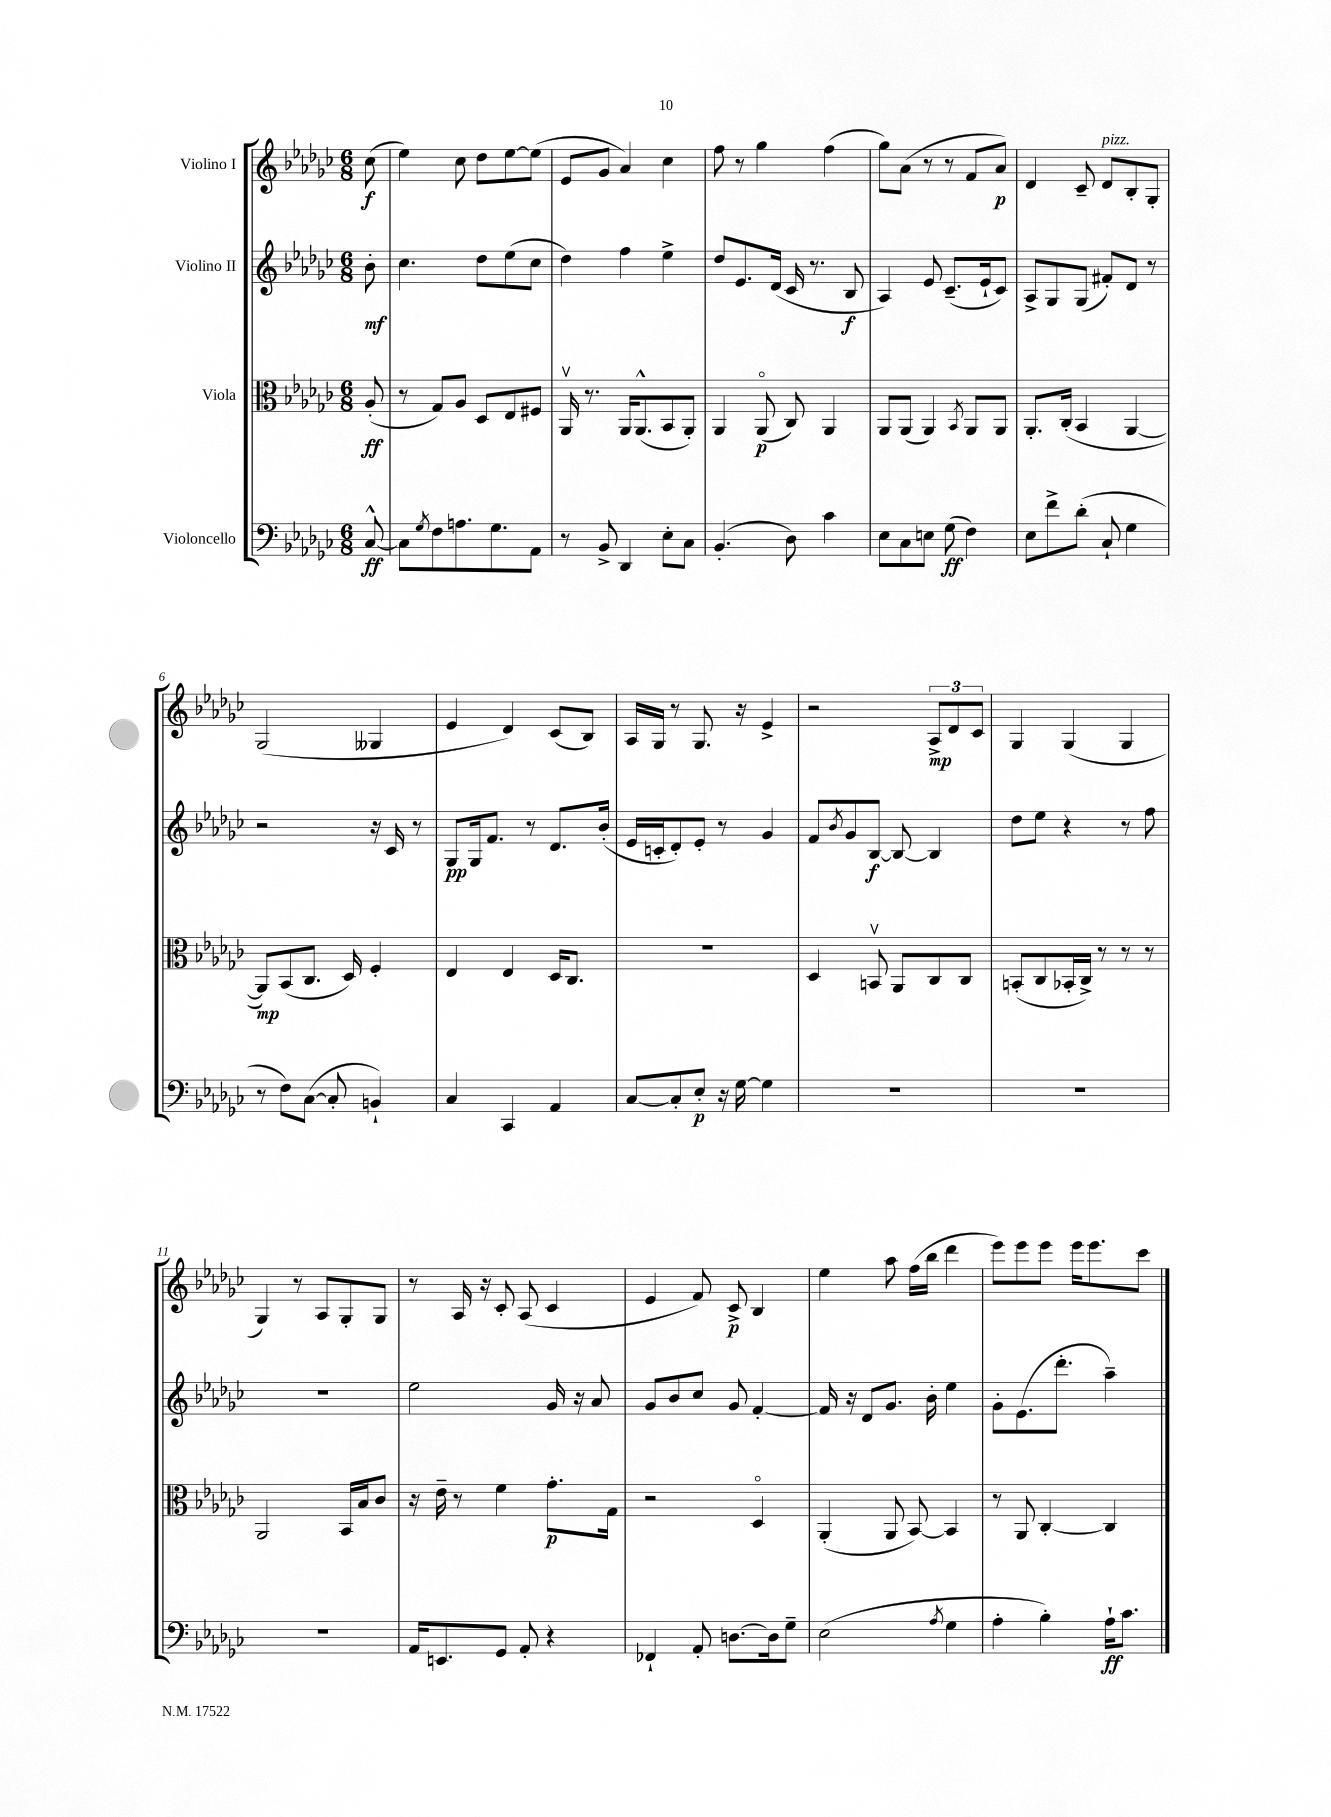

**kern	**kern	**kern	**kern
*staff4	*staff3	*staff2	*staff1
*clefF4	*clefC3	*clefG2	*clefG2
*k[b-e-a-d-g-c-]	*k[b-e-a-d-g-c-]	*k[b-e-a-d-g-c-]	*k[b-e-a-d-g-c-]
*M6/8	*M6/8	*M6/8	*M6/8
[8C-^^	(8A-'	8b-'	(8cc-
=	=	=	=
8C-]	8r	4.cc-	4ee-)
8qG-	.	.	.
8F	8G-)	.	.
8.A	8A-	.	8cc-
.	8D-	8dd-	8dd-
8.G-	.	.	.
.	8E-	(8ee-	[8ee-
8AA-	8F#	8cc-	(8ee-]
=	=	=	=
8r	16AA-v	4dd-)	8e-
.	8.r	.	.
8BB-^	.	.	8g-
4DD-	16AA-	4ff	4a-)
.	(8.AA-^^	.	.
8E-'	8BB-	4ee-^	4cc-
8C-	8AA-')	.	.
=	=	=	=
(4.BB-'	4AA-	8dd-	8ff
.	.	8.e-	8r
.	(8AA-o	.	4gg-
.	.	(16d-	.
8D-)	8C-)	16c-	.
.	.	8.r	.
4c-	4AA-	.	(4ff
.	.	8B-	.
=	=	=	=
8E-	8AA-	4A-)	8gg-)
8C-	(8AA-	.	(8a-
8E	4AA-)	8e-	8r
(8G-	.	(8.c-~	8r
.	8qBB-	.	.
4F)	8AA-	.	8f
.	.	16e-`	.
.	8AA-	8c-)	8a-)
=	=	=	=
8E-	8.AA-'	8A-^	4d-
8f^	.	8G-	.
.	(16C-'	.	.
(8d-'	4BB-	(8G-	8c-~
8C-`	.	8f#')	8d-
4G-	[4AA-	8d-	8B-'
.	.	8r	8G-'
=	=	=	=
8r	8AA-])	2r	(2G-
8F)	(8BB-	.	.
([8C-	8.C-	.	.
8C-']	.	.	.
.	16D-)	.	.
4BB`)	4F'	16r	4G--
.	.	16c-	.
.	.	8r	.
=	=	=	=
4C-	4E-	8G-	4e-
.	.	16G-	.
.	.	8.f	.
4CC-	4E-	.	4d-)
.	.	8r	.
4AA-	16D-	8.d-	(8c-
.	8.C-	.	.
.	.	.	8B-)
.	.	(16b-'	.
=	=	=	=
[8C-	2.r	16e-	16A-
.	.	16c'	16G-
8C-']	.	8d-')	8r
8E-'	.	8e-'	8.G-
16r	.	8r	.
[16G-	.	.	16r
4G-]	.	4g-	4e-^
=	=	=	=
2.r	4D-	8f	2r
.	.	8qb-	.
.	.	8g-	.
.	8BBv	[8B-	.
.	8AA-	8B-_	.
.	8C-	4B-]	12A-^
.	.	.	12d-
.	8C-	.	.
.	.	.	12c-
=	=	=	=
2.r	(8BB'	8dd-	4G-
.	8C-	8ee-	.
.	16BB-'	4r	(4G-
.	16C-^)	.	.
.	8r	.	.
.	8r	8r	4G-
.	8r	8ff	.
=	=	=	=
2.r	2AA-	2.r	4G-)
.	.	.	8r
.	.	.	8A-
.	16BB-	.	8G-'
.	16B-	.	.
.	8c-	.	8G-
=	=	=	=
16AA-	16r	2ee-	8r
8.EE	16e-~	.	.
.	8r	.	16A-
.	.	.	16r
8GG-	4f	.	8c-'
8AA-'	.	.	(8A-
4r	8.g-'	16g-	4c-
.	.	16r	.
.	.	8a-	.
.	16G-	.	.
=	=	=	=
4FF-`	2r	8g-	4e-
.	.	8b-	.
8AA-'	.	8cc-	8f)
[8.D	.	8g-	8c-^
.	4D-o	[4f'	4B-
16D]	.	.	.
8G-~	.	.	.
=	=	=	=
(2E-	(4AA-'	16f]	4ee-
.	.	16r	.
.	.	8d-	.
.	8AA-	8.g-	8aa-
.	[8BB-)	.	(16ff
.	.	16b-'	16bb-
8qA-	.	.	.
4G-	4BB-]	4ee-	4ddd-
=	=	=	=
4A-'	8r	8g-'	8eee-)
.	8AA-	(8.e-	8eee-
4B-')	[4C-'	.	8eee-
.	.	8.ddd-'	.
.	.	.	16eee-
.	.	.	8.eee-
16A-`	4C-]	4aa-~)	.
8.c-	.	.	.
.	.	.	8ccc-
==	==	==	==
*-	*-	*-	*-
